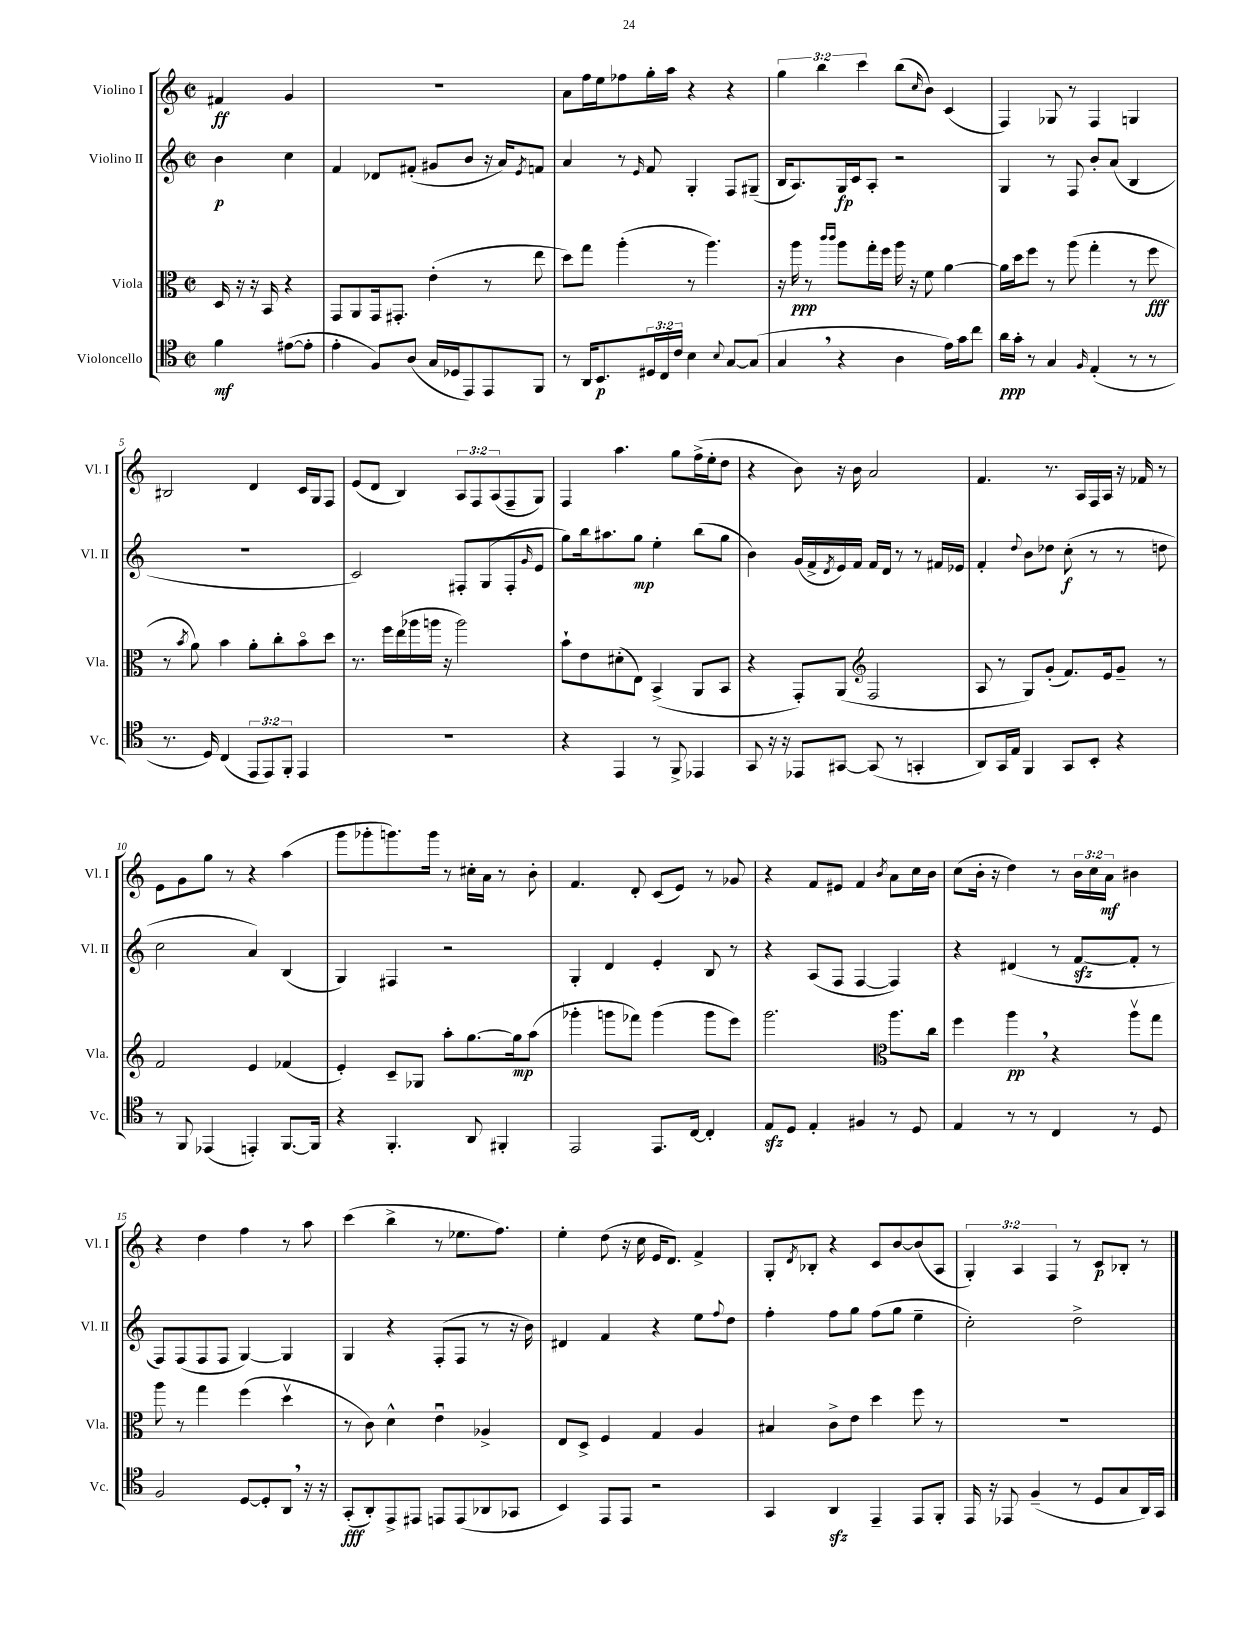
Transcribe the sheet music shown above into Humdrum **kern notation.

**kern	**kern	**kern	**kern
*staff4	*staff3	*staff2	*staff1
*clefC4	*clefC3	*clefG2	*clefG2
*k[]	*k[]	*k[]	*k[]
*M2/2	*M2/2	*M2/2	*M2/2
*met(c|)	*met(c|)	*met(c|)	*met(c|)
4f\	16D/	4b\	4f#/
.	16r	.	.
.	16r	.	.
.	16BB/	.	.
([8e#\L	4r	4cc\	4g/
8e#'\]J	.	.	.
=	=	=	=
4e'\	8GG/L	4f/	1r
.	8AA/	.	.
8F/L)	16GG/k	8d-/L	.
.	8.GG#'/J	.	.
(8A/J	.	(8f#'/J	.
16G/LL	(4e'\	8g#/L	.
16D-/J	.	.	.
8EE/)	.	8b/J	.
8EE/	8r	16r	.
.	.	16a/LK)	.
.	.	8qe/	.
8FF/J	8ee\	8f/J	.
=	=	=	=
8r	8dd\L)	4a/	8a\L
16AA/LK	8gg\J	.	16ff\L
8.BB/	.	.	16ee\J
.	(4aa'\	8r	8ff-\
.	.	16qqe/	.
24D#/L	.	8f/	16gg'\L
24C/	.	.	.
.	.	.	16aa\JJ
24c/JJ	.	.	.
4B\	8r	4G'/	4r
.	4.aa\)	.	.
8qqB/	.	.	.
[8G/L	.	8F/L	4r
(8G/]J	.	(8G#~/J	.
=	=	=	=
4G/	16r	16B/LK	6gg\
.	16aa\	8.A/)	.
.	8r	.	.
.	.	.	6bb\
.	16qqccc/LL	.	.
.	16qqccc/JJ	.	.
4r	8aa\L	16G/L	.
.	.	16c/J	.
.	.	.	6ccc\
.	16gg'\L	8A'/J	.
.	16ff\JJ	.	.
4A\	16aa\	2r	(8bb\L
.	16r	.	.
.	.	.	16qqcc/
.	8f\	.	8b\J)
16e\LL)	[4a\	.	(4c/
16g\J	.	.	.
8cc\J	.	.	.
=	=	=	=
16a\LL	16a\]LL	4G/	4F/)
16g'\JJ	16dd\J	.	.
8r	8ff\J	.	.
4G/	8r	8r	8G-/
.	(8aa\	8F/	8r
16qqF/	.	.	.
(4E'/	4gg'\	8b'/L	4F/
.	.	(8a/J	.
8r	8r	4B/	4G/
8r	8ff\	.	.
=	=	=	=
8.r	8r	1r	2B#/
.	8qb/	.	.
.	8a\)	.	.
16D/)	.	.	.
(4C/	4b\	.	.
12EE/L	8a'\L	.	4d/
12EE/)	.	.	.
.	8cc'\	.	.
12FF'/J	.	.	.
4EE/	8bo\	.	16c/LL
.	.	.	16G/J
.	8dd\J	.	8F/J
=	=	=	=
1r	8.r	2c/)	(8e/L
.	.	.	8d/J
.	16ff\LL	.	.
.	(16ee\	.	4B/)
.	16aa-\	.	.
.	16aa\JJ	.	.
.	16r	.	.
.	2aa\)	8F#'/L	12A/L
.	.	.	12F/
.	.	(8G/	.
.	.	.	(12A/
.	.	8F#'/	8F~/
.	.	16qqg/	.
.	.	8e/J	8G/J)
=	=	=	=
4r	8b`\L	8gg\L)	4F/
.	8e\	16bb\k	.
.	.	8.aa#\	.
4EE/	(8d#'\	.	4.aa\
.	8E\J)	8gg\J	.
8r	(4BB^/	4ee'\	.
8FF^/	.	.	8gg\L
4EE-/	8AA/L	(8bb\L	(16ff^\L
.	.	.	16ee'\J
.	8BB/J	8gg\J	8dd\J
=	=	=	=
8GG/	4r	4b\)	4r
16r	.	.	.
16r	.	.	.
8EE-/L	8GG'/L)	(16g/LL	8b\)
.	.	16f^/	.
.	.	8qd/	.
[8GG#/J	(8AA/J	16e/)	16r
.	.	16f/JJ	16b\
*	*clefG2	*	*
(8GG#/]	2F/	16f/LL	2a/
.	.	16d/JJ	.
8r	.	8r	.
4GG'/	.	8r	.
.	.	16f#/LL	.
.	.	16e-/JJ	.
=	=	=	=
8AA/L)	8A/	4f'/	4.f/
16GG/L	8r	.	.
16E/JJ	.	.	.
.	.	8qqdd/	.
4FF/	8G/L)	8b\L	.
.	(8g'/J	8dd-\J	8.r
8GG/L	8.f/L)	(8cc'\	.
.	.	.	16A/LL
8BB'/J	.	8r	16F/
.	16e/k	.	16A/JJ
4r	8g~/J	8r	16r
.	.	.	16f-/
.	8r	8dd\	8r
=	=	=	=
8r	2f/	2cc\	8e\L
8FF/	.	.	8g\
(4EE-/	.	.	8gg\J
.	.	.	8r
4EE'/)	4e/	4a/)	4r
[8.FF/L	(4f-/	(4B/	(4aa\
16FF/]Jk	.	.	.
=	=	=	=
4r	4e'/)	4G/)	8ggg\L
.	.	.	8ggg-'\
4.FF'/	8c~/L	4F#/	8.ggg\)
.	8G-/J	.	.
.	.	.	16ggg\Jk
.	8aa'\L	2r	8r
8AA/	[8.gg\	.	16cc#'\LL
.	.	.	16a\JJ
4FF#'/	.	.	8r
.	16gg\]k	.	.
.	(8aa\J	.	8b'\
=	=	=	=
2EE/	4ggg-'\	4G'/	4.f/
.	8ggg\L	4d/	.
.	8fff-\J)	.	8d'/
8.EE/L	(4ggg\	4e'/	(8c/L
.	.	.	8e/J)
[16C/Jk	.	.	.
4C'/]	8ggg\L	8B/	8r
.	8eee\J)	8r	8g-/
=	=	=	=
8E/L	2.ggg\	4r	4r
8D/J	.	.	.
4E'/	.	(8A/L	8f/L
.	.	8F/J	8e#/J
4F#/	.	[4F/	4f/
*	*clefC3	*	*
.	.	.	8qb/
8r	8.aa\L	4F/])	8a\L
8D/	.	.	16cc\L
.	16cc\Jk	.	16b\JJ
=	=	=	=
4E/	4ff\	4r	(8cc\L
.	.	.	16b'\Jk
.	.	.	16r
8r	4aa\	(4d#/	4dd\)
8r	.	.	.
4C/	4r	8r	8r
.	.	[8f/L	24b\LL
.	.	.	24cc\
.	.	.	24a\JJ
8r	8aav\L	8f'/]J	4b#\
8D/	8gg\J	8r	.
=	=	=	=
2F/	8aa\	8F/L)	4r
.	8r	(8F/	.
.	4gg\	8F/	4dd\
.	.	8F/J	.
[8D/L	(4ff\	[4G/)	4ff\
8D'/]	.	.	.
8AA/J	4ddv\	4G/]	8r
16r	.	.	8aa\
16r	.	.	.
=	=	=	=
(8GG'/L	8r	4G/	(4ccc\
8AA'/)	8c\)	.	.
8EE^/	4d^^\	4r	4bb^\
8EE#/J	.	.	.
8EE/L	4eu\	(8F'/L	8r
(8EE/	.	8F/J	8.ee-\L
8AA-/	4A-^/	8r	.
.	.	.	8.ff\J)
8GG-/J	.	16r	.
.	.	16b\)	.
=	=	=	=
4BB/)	8E/L	4d#/	4ee'\
.	8D^/J	.	.
8EE/L	4F/	4f/	(8dd\
8EE/J	.	.	16r
.	.	.	16cc\
2r	4G/	4r	16e/LK
.	.	.	8.d/J)
.	4A/	8ee\L	4f^/
.	.	8qqff/	.
.	.	8dd\J	.
=	=	=	=
4GG/	4B#/	4ff'\	8G'/L
.	.	.	8qd/
.	.	.	8B-'/J
4AA/	8c^\L	8ff\L	4r
.	8e\J	8gg\J	.
4EE~/	4dd\	(8ff\L	8c/L
.	.	8gg\J	[8b/
8EE/L	8ff\	4ee~\	(8b/]
8FF'/J	8r	.	8A/J
=	=	=	=
16EE/	1r	2cc'\)	6G'/)
16r	.	.	.
8EE-/	.	.	.
.	.	.	6A/
(4F~/	.	.	.
.	.	.	6F/
8r	.	2dd^\	8r
8D/L	.	.	8c/L
8G/	.	.	8B-'/J
16AA/L)	.	.	8r
16GG/JJ	.	.	.
==	==	==	==
*-	*-	*-	*-
